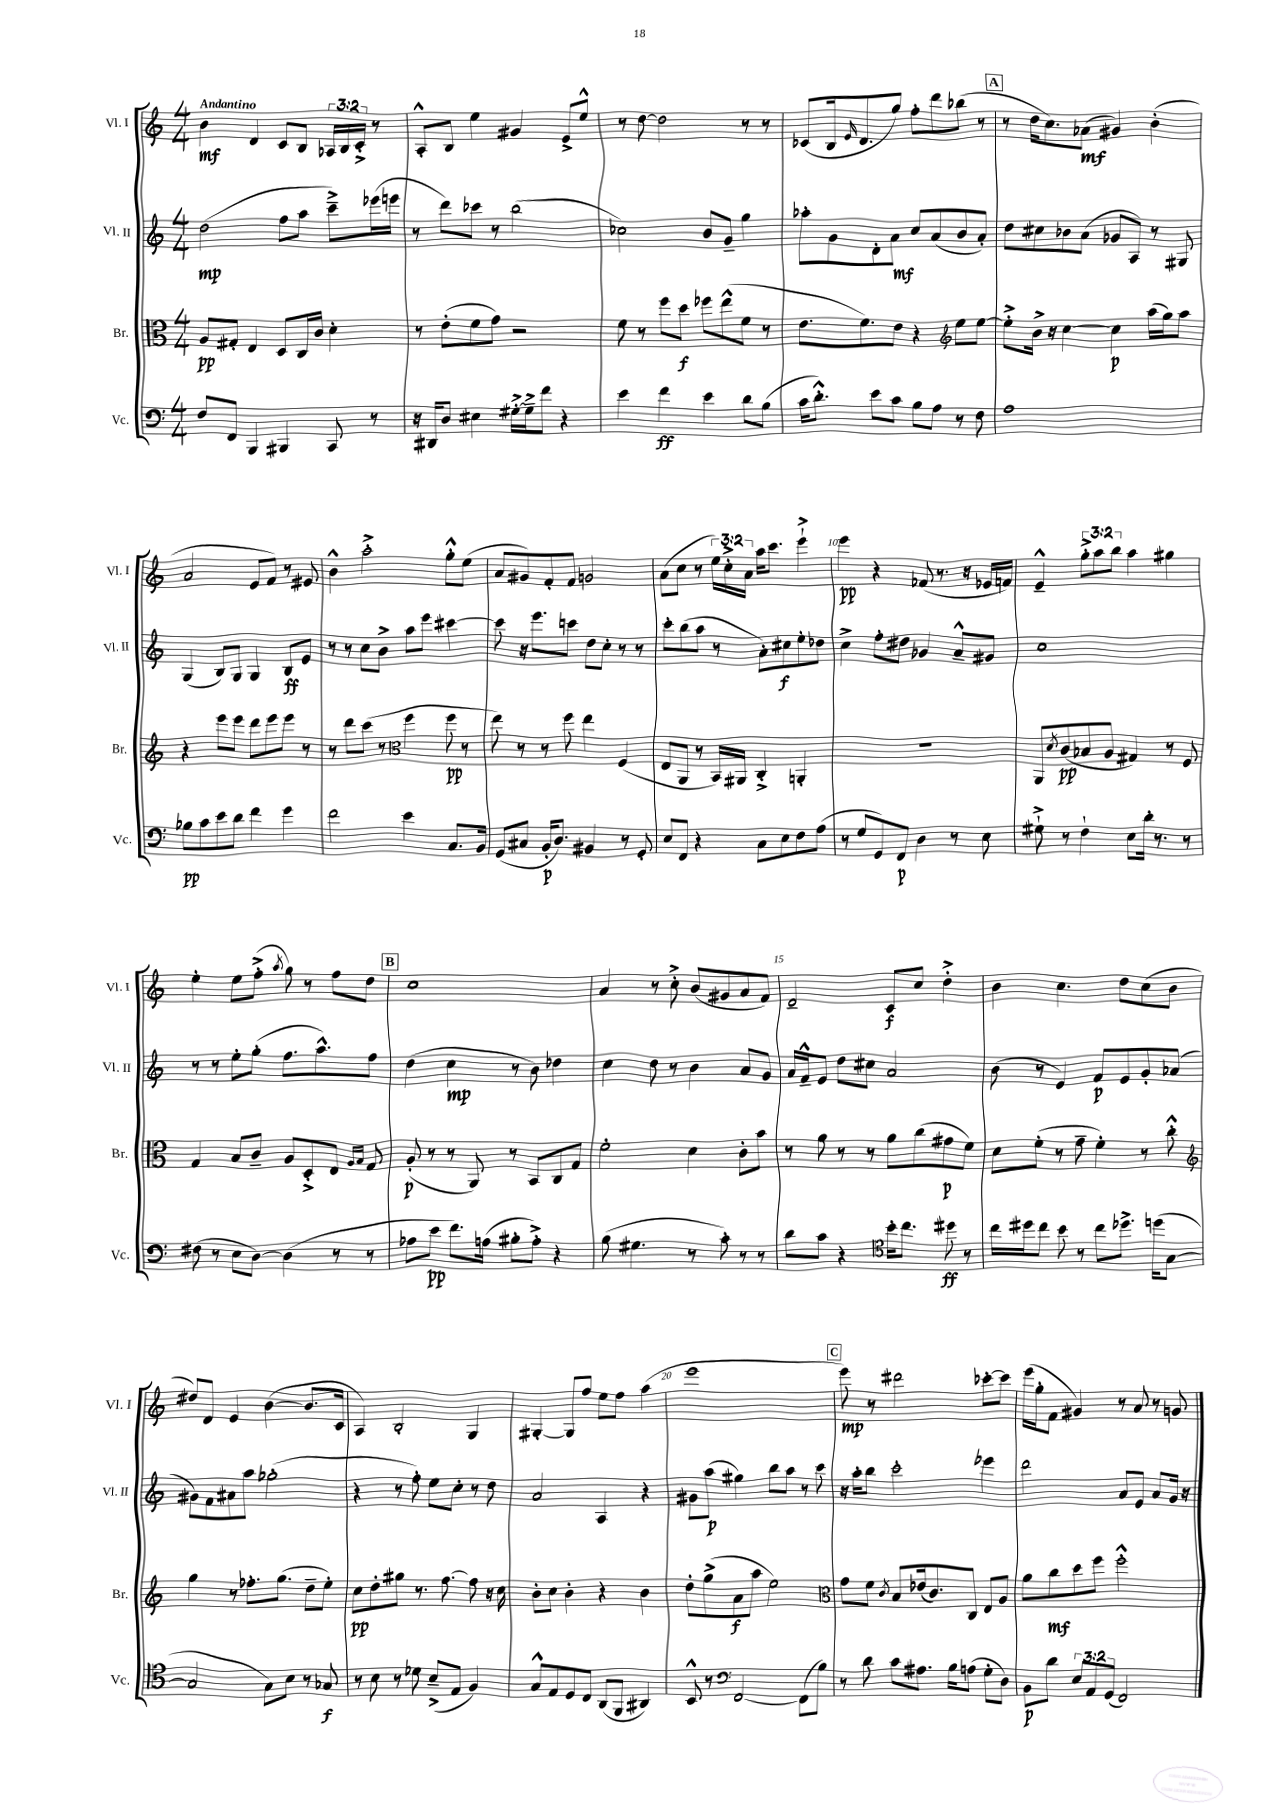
<<
\new StaffGroup <<
\new Staff = "s0" \with { instrumentName = "Vl. I" shortInstrumentName = "Vl. I" } {
    \clef treble \key c \major \numericTimeSignature \time 4/4 \override Staff.TupletNumber.text = #tuplet-number::calc-fraction-text \tempo "Andantino"
    b'4\mf d'4 c'8 b8 \tuplet 3/2 { aes16 b16 c'16-.-> } r8 |
    a8-.-^ b8 e''4 gis'4 e'8-> e''8-^ |
    r8 d''8~ d''2 r8 r8 |
    ces'8( b16 \grace { e'16 } d'8. g''8) f''8-. d'''8 bes''8( r8 |
    \mark \markup { \box "A" } r8 d''16 c''8.) aes'8\mf( gis'4) b'4-.( |
    a'2 e'8 f'8) r8 eis'8 |
    b'4-^ a''2-.-> g''8-.-^ e''8( |
    a'8 gis'8) f'8-. f'8 g'2 |
    a'8( c''8 r8 \tuplet 3/2 { e''16) c''16-.-> a'16 } a''16 c'''8. e'''4-!-> |
    e'''4\pp r4 fes'8( r8. r16 ees'16 f'16) |
    e'4---^ \tuplet 3/2 { g''8-.-> a''8 b''8 } a''4 gis''4 |
    e''4-. e''8 f''8-.->( \acciaccatura { a''8 } g''8) r8 f''8 d''8 |
    \mark \markup { \box "B" } c''1 |
    a'4 r8 c''8-.-> b'8( gis'8 a'8 f'8) |
    d'2-- c'8\f c''8 d''4-.-> |
    b'4 c''4. d''8 c''8( b'8 |
    dis''8) d'8 e'4 b'4~( b'8. c'16 |
    a4) b2-. g4 |
    gis4~-. gis8 f''8 e''8 f''8 a''4( |
    e'''1 |
    \mark \markup { \box "C" } e'''8\mp) r8 dis'''2 ces'''8~-. ces'''8 |
    e'''16( g''16-. f'8 gis'4) r8 a'8 r8 g'8 \bar "|." |
}
\new Staff = "s1" \with { instrumentName = "Vl. II" shortInstrumentName = "Vl. II" } {
    \clef treble \key c \major \numericTimeSignature \time 4/4
    d''2\mp( f''8 a''8 c'''8--->) ees'''16( e'''16 |
    r8 d'''8) ces'''8 r8 b''2( |
    ces''2) b'8 g'8-- g''4 |
    aes''8-. g'8 d'8-. a'8\mf c''8 a'8( b'8 a'8-.) |
    \mark \markup { \box "A" } d''8 cis''8 bes'8 a'8( ges'8 a8) r8 gis8 |
    g4( b8) g8 g4 b8\ff e'8 |
    r8 r8 c''8 b'8-> a''8 e'''8 cis'''4~ |
    cis'''8 r16 e'''8. c'''8 d''8 c''8-. r8 r8 |
    c'''8-. b''8( a''8 r8 a'8-.) cis''8\f e''8-. des''8 |
    c''4-> f''8-. dis''8 ges'4 a'8---^ gis'8 |
    c''1 |
    r8 r8 e''8-. g''8-.( f''8. a''8.-^) f''8 |
    \mark \markup { \box "B" } d''4( c''4\mp r8 b'8) des''4 |
    c''4 d''8 r8 b'4 a'8 g'8 |
    a'16 f'16---^ e'8 d''8 cis''8 a'2 |
    b'8( r8 e'4) f'8\p e'8 g'8-. aes'8( |
    gis'8) f'8 ais'8 a''8 ges''2-.( |
    r4 r8 f''8-.) e''8 c''8-. r8 d''8 |
    a'2 a4 r4 |
    gis'8 a''8\p( gis''4) b''8 a''8 r8 c'''8 |
    \mark \markup { \box "C" } r16 a''16-. b''8 c'''2-. ees'''4 |
    d'''2 a'8 e'8 a'8 g'16 r16 \bar "|." |
}
\new Staff = "s2" \with { instrumentName = "Br." shortInstrumentName = "Br." } {
    \clef alto \key c \major \numericTimeSignature \time 4/4
    a8\pp gis8-. e4 d8 c16 c'16 d'4-. |
    r8 e'8-.( f'8 g'8) r2 |
    f'8 r8 f''8 d''8\f fes''8 e''8-^( f'8 r8 |
    e'8. f'8.) e'8 r4 \clef treble e''8 e''8~ |
    \mark \markup { \box "A" } e''8-.-> b'16-> r16 c''4~ c''4\p a''16( g''16) a''8 |
    r4 e'''8 e'''8 d'''8 e'''8 e'''8 r8 |
    r8 d'''8 c'''8( r8 \clef alto f''4 f''8\pp r8 |
    e''8) r8 r8 f''8 e''4 f4( |
    e8 a,8 r8 b,16) ais,16 c4-.-> a,4-. |
    R1 |
    a,8 \acciaccatura { d'8 } c'8\pp( bes8 a8 gis4) r8 f8 |
    g4 b8 c'8-- a8 d8-.-> e8 \grace { a16 b16 } g8 |
    \mark \markup { \box "B" } a8-.\p( r8 r8 a,8) r8 b,8 c8 g8 |
    f'2-. d'4 c'8-. b'8 |
    r8 a'8 r8 r8 a'8 c''8( gis'8\p f'8) |
    d'8 f'8-.( r8 g'8-- f'4-.) r8 c''8-.-^ |
    \clef treble g''4 r8 fes''8.-. g''8.( d''8-- e''8-.) |
    c''8\pp d''8-. gis''8 r8. f''8.~ f''8 r16 c''16 |
    b'8-. c''8 b'4-. r4 b'4 |
    d''8-. g''8->( a'8\f a''8 e''2) |
    \mark \markup { \box "C" } \clef alto g'8 f'8 \acciaccatura { c'8 } b8 ees'16( c'8.) c8 e8 a8 |
    a'8 c''8\mf d''8 f''8 f''2-.-^ \bar "|." |
}
\new Staff = "s3" \with { instrumentName = "Vc." shortInstrumentName = "Vc." } {
    \clef bass \key c \major \numericTimeSignature \time 4/4 \override Staff.TupletNumber.text = #tuplet-number::calc-fraction-text
    f8 f,8 b,,4 bis,,4 c,8 r8 |
    r16 dis,16 d8 eis4 gis16~-.-> gis16---> f'8 r4 |
    e'4 f'4\ff e'4 d'8 b8( |
    c'16 d'8.-.-^) e'8 c'8 b8 a8 r8 f8 |
    \mark \markup { \box "A" } a1 |
    bes8\pp c'8 e'8 d'8 f'4 g'4 |
    f'2 e'4 c8. b,16 |
    g,8( cis8 b,16-.\p d8.) bis,4 r8 g,8-. |
    e8 f,8 r4 c8 e8 f8 a8( |
    r8 g8 g,8) f,8\p d4 r8 e8 |
    gis8-!-> r8 f4-! e8 d'16-. r8. r8 |
    fis8( r8 e8 d8~) d4( r8 r8 |
    \mark \markup { \box "B" } aes8 e'8\pp f'8.) a16( bis8-. a8-.->) r4 |
    b8( gis4. r8 c'8-.) r8 r8 |
    d'8 c'8 r4 \clef tenor b'16-. c''8. dis''8\ff r8 |
    c''16 dis''16 c''8 b'8 r8 c''8 des''8.-> d''16( g8~ |
    g2 g8) b8 r8 ges8\f |
    r8 b8 r8 des'8 b8--->( e8 f4) |
    g8-^ e8 d8 c8 a,8( f,8 ais,4) |
    b,8-^ r8 \clef bass f,2~ f,8( b8) |
    \mark \markup { \box "C" } r8 d'8 c'8 ais8. b16 a8( g8-. d8) |
    b,8\p d'8 \tuplet 3/2 { e8 a,8 g,8( } f,2) \bar "|." |
}
>>
>>
\layout { \context { \Score \override BarNumber.break-visibility = ##(#f #t #t) barNumberVisibility = #(every-nth-bar-number-visible 5) } }
